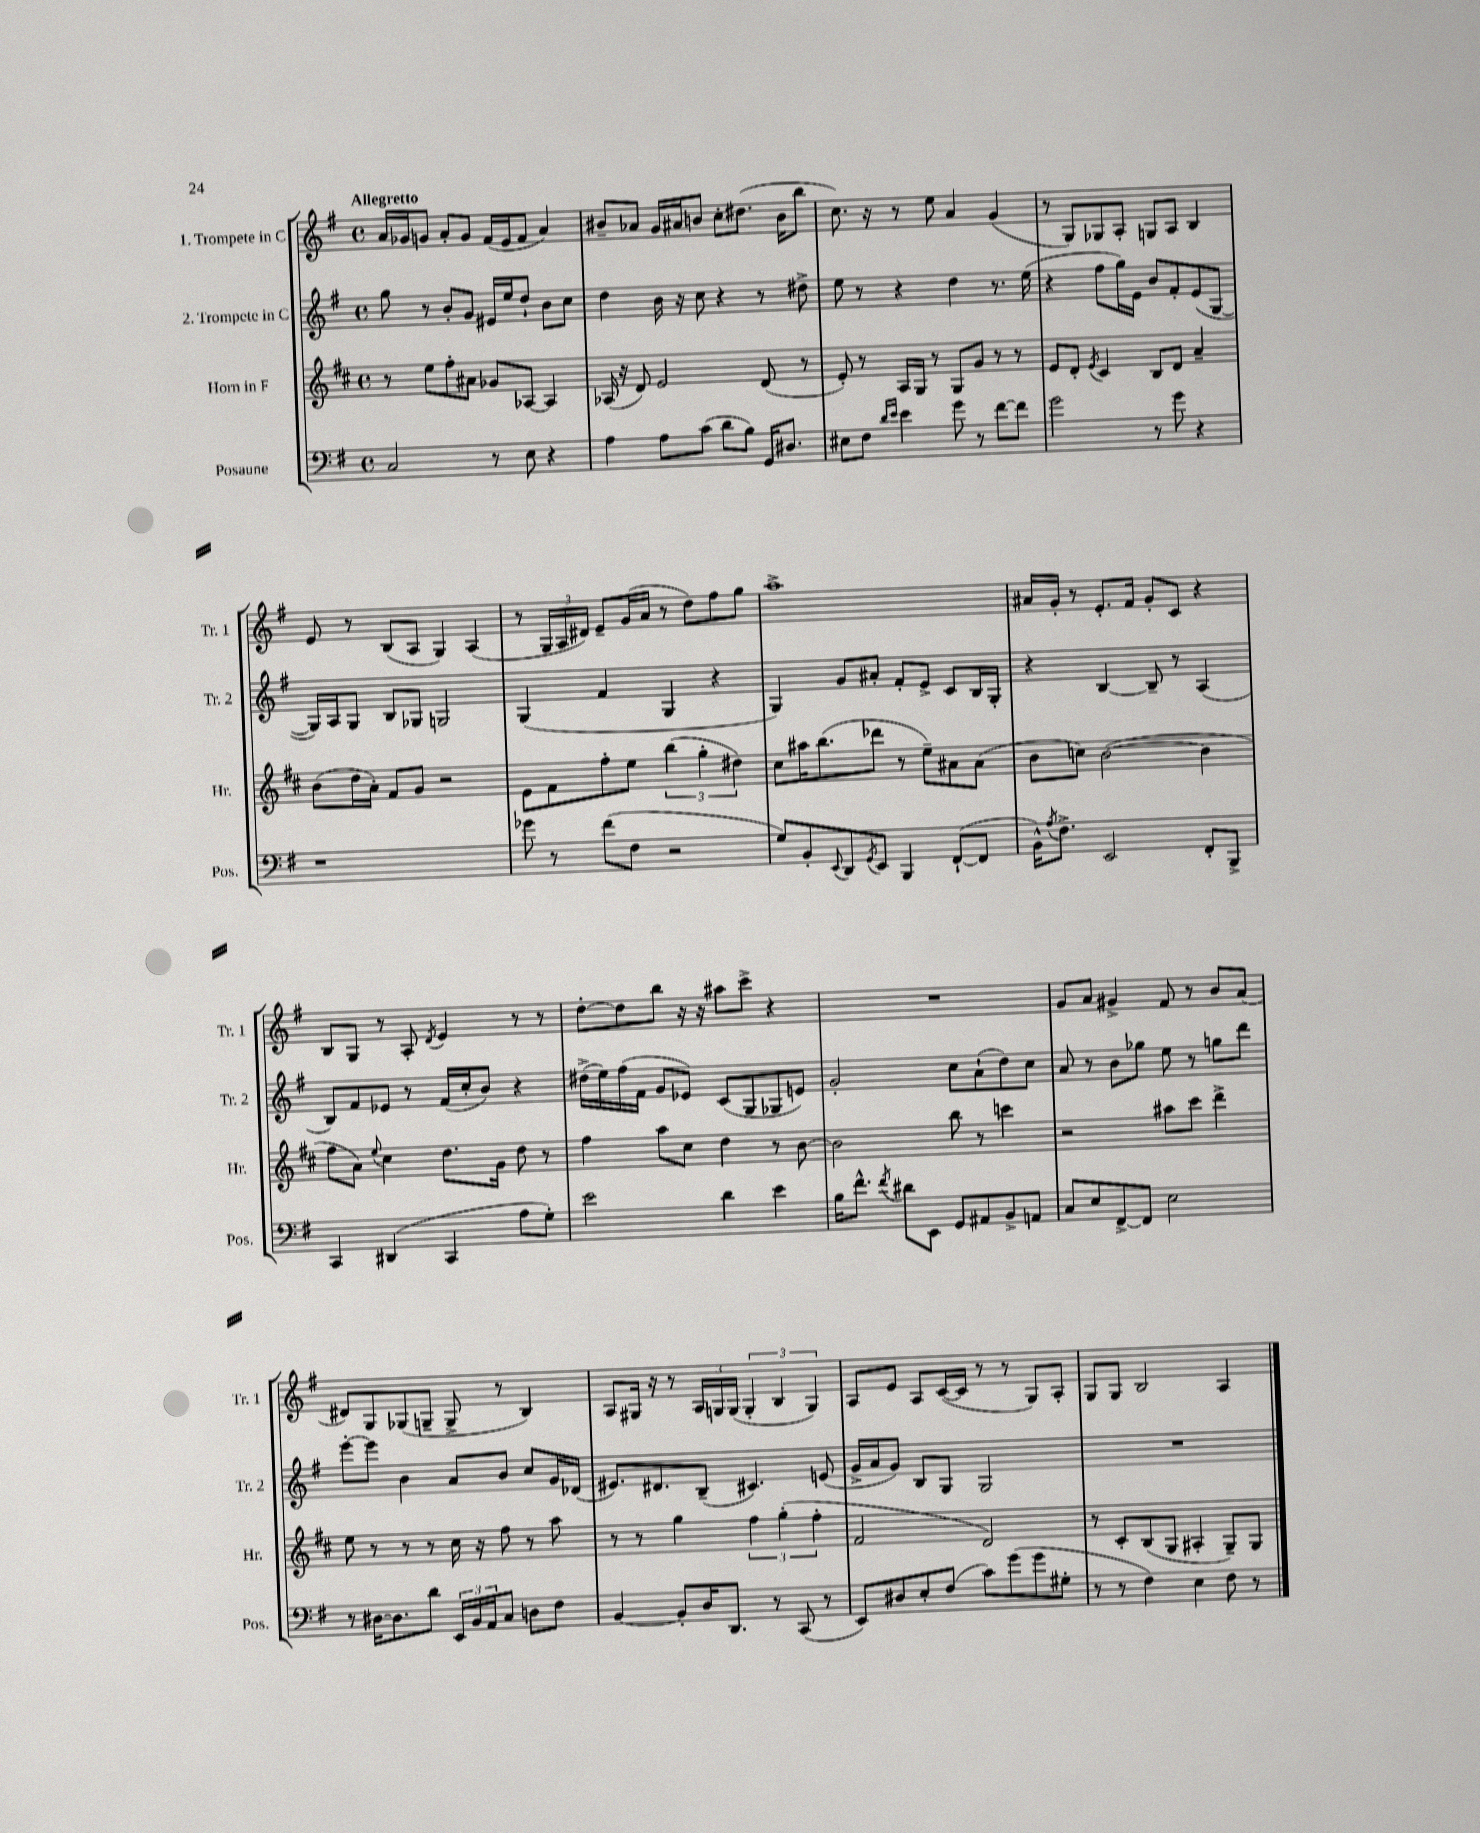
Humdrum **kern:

**kern	**kern	**kern	**kern
*staff4	*staff3	*staff2	*staff1
*clefF4	*clefG2	*clefG2	*clefG2
*k[f#]	*k[f#c#]	*k[f#]	*k[f#]
*M4/4	*M4/4	*M4/4	*M4/4
*met(c)	*met(c)	*met(c)	*met(c)
2C/	8r	8gg\	16a/LL
.	.	.	16g-/J
.	8ee\L	8r	8g/J
.	8ff#'\	8b'/L	8a'/L
.	8a#\J	8g/J	8g/J
8r	8g-/L	16e#/LL	(16f#/LL
.	.	16ee/J	16e/J
8E\	[8A-/J	8dd`/J	8f#/J
4r	4A-/]	8b\L	4a/)
.	.	8cc\J	.
=	=	=	=
4A\	(16A-/	4dd\	8b#~/L
.	16r	.	.
.	8d/)	.	8a-/J
8A\L	2e/	16b\	16g/LL
.	.	16r	16a#/J
(8c\J	.	8cc\	8b/J
8d\L	.	4r	8cc'\L
8B\J)	.	.	(8.dd#\J
16GG/LK	(8d/	8r	.
8.D#/J	.	.	16b\LK
.	8r	8dd#^\	8bb\J
=	=	=	=
8E#\L	8e'/)	8ee\	8.cc\)
8F#\J	8r	8r	.
.	.	.	16r
16qqd/LL	.	.	.
16qqe/JJ	.	.	.
4e\	16A/LL	4r	8r
.	16G/JJ	.	.
.	8r	.	8ee\
8g\	8G/L	4dd\	4a/
8r	8g/J	.	.
[8f#\L	8r	8.r	(4g/
8f#\]J	8r	.	.
.	.	(16ee\	.
=	=	=	=
2g\	8e/L	4r	8r
.	8d'/J	.	8G/L)
.	8qe/	.	.
.	4c#/	8ff#\L	8G-/
.	.	16gg\L)	8A'/J
.	.	16e\JJ	.
8r	8B/L	8b/L	8G/L
8g\	8d/J	8f#'/	8A/J
4r	4a~/	(8e/	4B/
.	.	[8G/J	.
=	=	=	=
1r	(8b\L	16G/]LL)	8e/
.	.	16A/J	.
.	16dd\L	8G/J	8r
.	16a'\JJ)	.	.
.	8f#/L	8B/L	(8B/L
.	8g/J	8G-/J	8A/J
.	2r	2G/	4G/)
.	.	.	(4A/
=	=	=	=
8g-\	8e\L	(4G/	8r
8r	8f#\	.	24G/LL
.	.	.	24A/
.	.	.	24d#/JJ)
(8f#\L	8ff#'\	4f#/	8e~/L
8F#\J	8ee\J	.	(16g/L
.	.	.	16a/JJ
2r	(6bb\	4G/	8r
.	.	.	8dd\L)
.	6gg'\	.	.
.	.	4r	8ff#\
.	6dd#\)	.	.
.	.	.	8gg\J
=	=	=	=
8G/L)	8cc#\L	4G/)	1aa^
8BB'/	16aa#\K	.	.
.	(8.bb\	.	.
8qqEE/	.	.	.
8DD/	.	8g/L	.
8qGG/	.	.	.
8EE/J	8ddd-\J	8a#'/J	.
4BBB/	8r	8f#'/L	.
.	8ee~\L)	8e^/J	.
([8FF#`/L	8a#\	8c/L	.
8FF#/]J	(8a#\J	16B/L	.
.	.	16G'/JJ	.
=	=	=	=
16BB^^\LK)	8b\L	4r	16a#/LL
8qA/	.	.	.
8.F#^\J	.	.	16g'/JJ
.	8cc\J)	.	8r
2EE/	([2b\	[4B/	8.e'/L
.	.	.	16f#/Jk
.	.	8B~/]	8g'/L
.	.	8r	8c/J
8FF#'/L	4b\]	(4A/	4r
8BBB^/J	.	.	.
=	=	=	=
4CC/	8ff#\L	8B/L)	8B/L
.	8a\J)	8f#/	8G/J
.	8qqee/	.	.
(4DD#/	4cc#\	8e-/J	8r
.	.	8r	8A'/
.	.	.	8qd/
4CC/	8.dd\L	(16f#/LL	4e/
.	.	16cc'/J	.
.	.	8b/J)	.
.	16g\Jk	.	.
8A\L	8dd\	4r	8r
8G'\J)	8r	.	8r
=	=	=	=
2e\	4ff#\	(16dd#^\LL	[8dd'\L
.	.	16ee\)	.
.	.	(16ff#\	8dd\]
.	.	16f#\JJ	.
.	8aa\L	8g/L	8bb\J
.	8cc#\J	8e-/J)	16r
.	.	.	16r
4d\	4dd\	(8c/L	8aa#\L
.	.	8G/	8ccc^\J
4e\	8r	8G-/	4r
.	[8b\	8e/J)	.
=	=	=	=
16B\LK	2b\]	2g'/	1r
8.f#^^\J	.	.	.
8qf#/	.	.	.
8d#\L	.	.	.
8EE\J	.	.	.
8GG/L	8bb\	8cc\L	.
8AA#/	8r	(8a`\	.
8BB^/	4ccc\	8dd\)	.
8AA/J	.	8cc\J	.
=	=	=	=
8C/L	2r	8a/	8g/L
8E/	.	8r	8a/J
[8FF#^/	.	8b\L	4g#^/
8FF#/]J	.	8gg-\J	.
2E\	8aa#\L	8ee\	8f#/
.	8ccc#\J	8r	8r
.	4ddd^\	8gg\L	8b/L
.	.	8ddd\J	(8a/J
=	=	=	=
8r	8ee\	[8eee'\L	8d#/L)
[16D#\LK	8r	8eee\]J	8G/
8.D#\]	.	.	.
.	8r	4b\	(8G-/
8d\J	8r	.	8G~/J
24EE/LL	16cc#\	8a/L	8G^/
24BB/	.	.	.
.	16r	.	.
24AA/J	.	.	.
8C/J	8ff#\	8b/J	8r
8D\L	8r	8cc/L	4B/)
8F#\J	8aa\	16g/L	.
.	.	(16d-/JJ	.
=	=	=	=
[4BB/	8r	8.e#/L)	8A/L
.	8r	.	16G#/Jk
.	.	8.d#/	16r
8BB'/]L	4gg\	.	8r
16D/K	.	(8B~/J	24A/LL
.	.	.	24G/
8.DD/J	.	.	.
.	.	.	(24G/JJ
.	6ff#\	4.c#/)	6G'/
8r	.	.	.
.	(6gg'\	.	6B/
(8CC/	.	.	.
.	6ff#'\	.	6G/)
8r	.	(8e/	.
=	=	=	=
8EE/L)	2f#/	16g^/LL	8A/L
.	.	16a/J	.
8D#/	.	8g/J)	8e/J
8E'/	.	8B/L	8A/L
(8F#/J	.	8G/J	([16c/L
.	.	.	16c/]JJ
8c\L)	2d/)	2G/	8r
(8g\	.	.	8r
8g\	.	.	8G/L)
8G#'\J	.	.	8A'/J
=	=	=	=
8r	8r	1r	8G/L
8r	8c#'/L	.	8G/J
4F#\)	(8B/	.	2B/
.	8G/J	.	.
4E\	4A#'/	.	.
8F#\	8G~/L)	.	4A/
8r	8G/J	.	.
==	==	==	==
*-	*-	*-	*-
